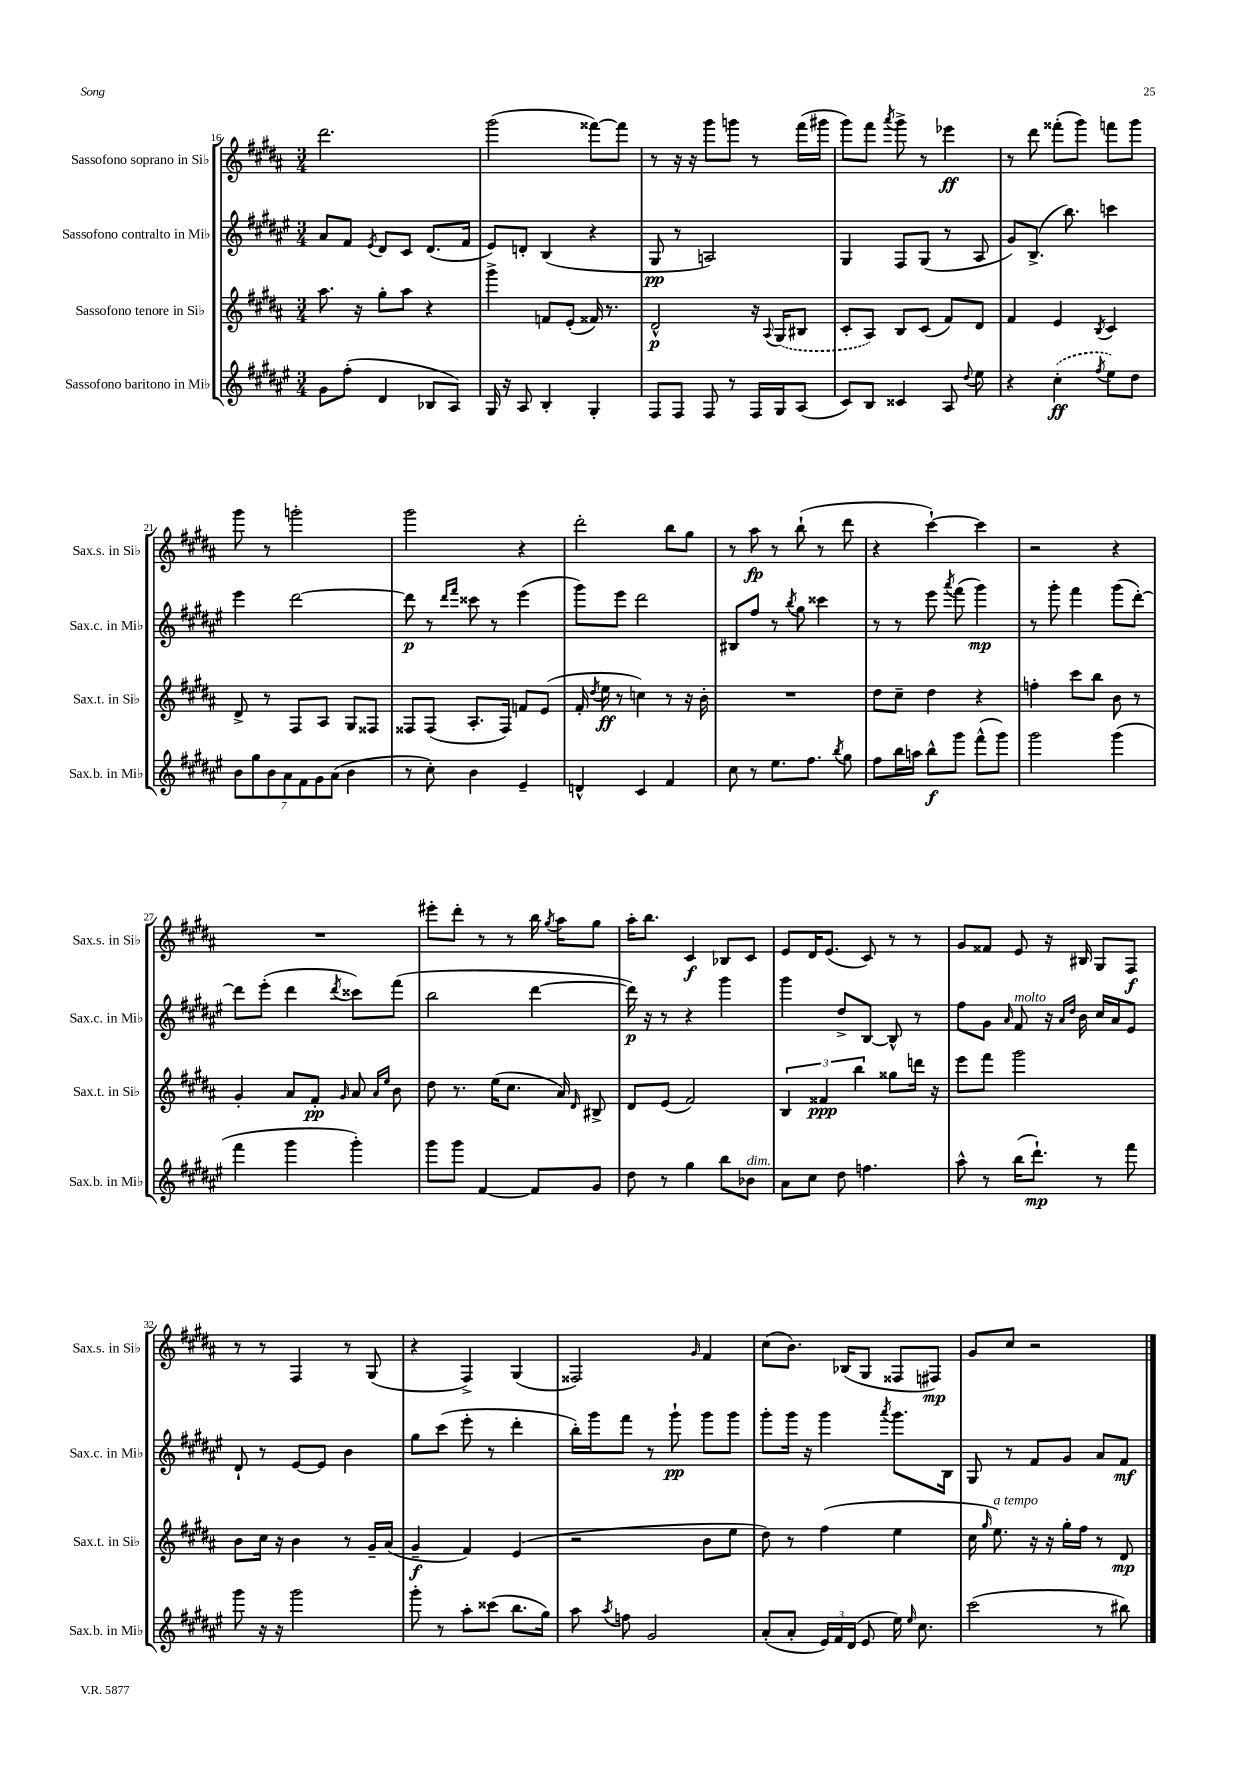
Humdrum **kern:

**kern	**kern	**kern	**kern
*staff4	*staff3	*staff2	*staff1
*clefG2	*clefG2	*clefG2	*clefG2
*k[f#c#g#d#a#e#]	*k[f#c#g#d#a#]	*k[f#c#g#d#a#e#]	*k[f#c#g#d#a#]
*M3/4	*M3/4	*M3/4	*M3/4
8g#	8.aa#	8a#	2.ddd#
(8ff#'	.	8f#	.
.	16r	.	.
.	.	8qe#	.
4d#	8gg#'	8d#	.
.	8aa#	8c#	.
8B-	4r	(8.d#	.
8A#)	.	.	.
.	.	16f#	.
=	=	=	=
16G#	4ggg#^	8e#)	(2ggg#
16r	.	.	.
8A#	.	8d'	.
4B'	8f	(4B	.
.	(8e'	.	.
4G#'	16f##)	4r	[8fff##)
.	8.r	.	.
.	.	.	8fff##]
=	=	=	=
8F#	2d#^^	8G#	8r
8F#	.	8r	16r
.	.	.	16r
8F#	.	2A)	8ggg#
8r	.	.	8ggg
16F#	16r	.	8r
.	8qqA#	.	.
16G#	(16G#	.	.
(8A#	8B#	.	(16fff#
.	.	.	16ggg#
=	=	=	=
8c#)	8c#'	4G#	8ggg#)
8B	8A#)	.	8fff#
.	.	.	8qaaa#
4c##	8B	8F#	8ggg#^
.	(8c#	(8G#	8r
8A#	8f#)	8r	4eee-
8qqdd#	.	.	.
8ee#	8d#	8A#	.
=	=	=	=
4r	4f#	8g#)	8r
.	.	(8.B^	8ddd#
(4cc#'	4e	.	(8fff##'
.	.	8.bb)	.
.	.	.	8ggg#)
8qff#	8qB	.	.
8ee#)	4c#	4ccc	8fff
8dd#	.	.	8ggg#
=	=	=	=
14b	8d#^	4eee#	8ggg#
14gg#	.	.	.
.	8r	.	8r
14b	.	.	.
14a#	.	.	.
.	8F#	[2ddd#	2ggg'
14f#	.	.	.
14g#	.	.	.
.	8A#	.	.
(14a#	.	.	.
4b	8G#	.	.
.	8F##	.	.
=	=	=	=
8r	8F##	8ddd#]	2ggg#
8cc#')	(8F##	8r	.
.	.	16qqddd#	.
.	.	16qqfff#	.
4b	8.A#'	8ccc##	.
.	.	8r	.
.	16F##)	.	.
4e#~	8f	(4eee#	4r
.	(8e	.	.
=	=	=	=
4d^^	16f#'	8ggg#)	2ddd#'
.	8qdd#	.	.
.	16ee	.	.
.	8r	8eee#	.
4c#	4cc)	2ddd#	.
4f#	8r	.	8bb
.	16r	.	8gg#
.	16b'	.	.
=	=	=	=
8cc#	2.r	8B#	8r
8r	.	8ff#	8aa#
8.ee#	.	8r	8r
.	.	8qbb	.
.	.	8gg#	(8bb`
8.ff#	.	.	.
.	.	4ccc##	8r
8qbb	.	.	.
8gg#	.	.	8ddd#
=	=	=	=
8ff#	8dd#	8r	4r
16bb	8cc#~	8r	.
16aa	.	.	.
8bb^^	4dd#	8eee#	[4ccc#`)
.	.	8qaaa#	.
8ggg#	.	(8fff#	.
(8fff#^^	4r	4ggg#)	4ccc#]
8ggg#)	.	.	.
=	=	=	=
2ggg#	4ff'	8r	2r
.	.	8ggg#'	.
.	8ccc#	4fff#	.
.	8bb	.	.
(4ggg#	8b	(8ggg#	4r
.	8r	[8ddd#')	.
=	=	=	=
4fff#	4g#'	8ddd#]	2.r
.	.	(8eee#'	.
4ggg#	8a#	4ddd#	.
.	8f#'	.	.
.	16qqg#	8qddd#	.
4ggg#')	8a#	8ccc##)	.
.	16qqa#	.	.
.	16qqee	.	.
.	8b	(8fff#	.
=	=	=	=
8ggg#	8dd#	2bb	8eee#'
8ggg#	8.r	.	8ddd#'
[4f#	.	.	8r
.	(16ee	.	.
.	8.cc#	.	8r
8f#]	.	[4ddd#	16bb
.	.	.	8qgg#
.	16a#)	.	16aa#
.	16qqd#	.	.
8g#	8B#^	.	8gg#
=	=	=	=
8dd#	8d#	16ddd#])	16aa#'
.	.	16r	8.bb
8r	(8e	8r	.
4gg#	2f#)	4r	4c#
8bb	.	4ggg#	8B-
8b-	.	.	8c#
=	=	=	=
8a#	6B	4ggg#	8e
8cc#	.	.	16d#
.	6f##	.	.
.	.	.	(8.e
8dd#	.	8dd#^	.
.	6bb	.	.
4.ff	.	[8B	8c#)
.	8gg##	8B^^]	8r
.	16ddd	8r	8r
.	16r	.	.
=	=	=	=
8aa#^^	8eee	8ff#	8g#
8r	8fff#	8g#	8f##
.	.	16qqa#	.
(16bb	2ggg#	8f#	8e
8.ddd#`)	.	.	.
.	.	16r	16r
.	.	16qqa#	.
.	.	16qqdd#	.
.	.	16b	16B#
8r	.	16cc#	8G#
.	.	16a#	.
8fff#	.	8e#	8F#
=	=	=	=
8ggg#	8b	8d#`	8r
16r	16cc#	8r	8r
16r	16r	.	.
2ggg#	4b	[8e#	4F#
.	.	8e#]	.
.	8r	4b	8r
.	16g#~	.	(8G#
.	(16a#	.	.
=	=	=	=
8ggg#'	4g#~	8gg#	4r
8r	.	(8ccc#	.
8aa#'	4f#)	8eee#'	4F#^)
(8ccc##	.	8r	.
8.bb	(4e	4ddd#'	(4G#
16gg#)	.	.	.
=	=	=	=
8aa#	2r	16bb')	2F##)
.	.	16ggg#	.
8qaa#	.	.	.
8ff	.	8fff#	.
2g#	.	8r	.
.	.	8ggg#`	.
.	.	.	16qqg#
.	8b	8ggg#	4f#
.	8ee	8ggg#	.
=	=	=	=
(8a#'	8dd#)	8ggg#'	(8cc#
8a#'	8r	16ggg#	8.b)
.	.	16r	.
24e#)	(4ff#	4ggg#	.
24f#	.	.	.
.	.	.	(16B-
(24d#	.	.	.
8e#	.	.	8G#
.	.	8qaaa#	.
16ee#)	4ee	8.ggg#	8F##
16qqee#	.	.	.
8.cc#	.	.	.
.	.	.	8F#)
.	.	16B	.
=	=	=	=
(2ccc#	16cc#	8G#	8g#
.	16qqgg#	.	.
.	8.ee)	.	.
.	.	8r	8cc#
.	16r	8f#	2r
.	16r	.	.
.	16gg#'	8g#	.
.	16ff#	.	.
8r	8r	8a#	.
8bb#)	8d#	8f#	.
==	==	==	==
*-	*-	*-	*-
